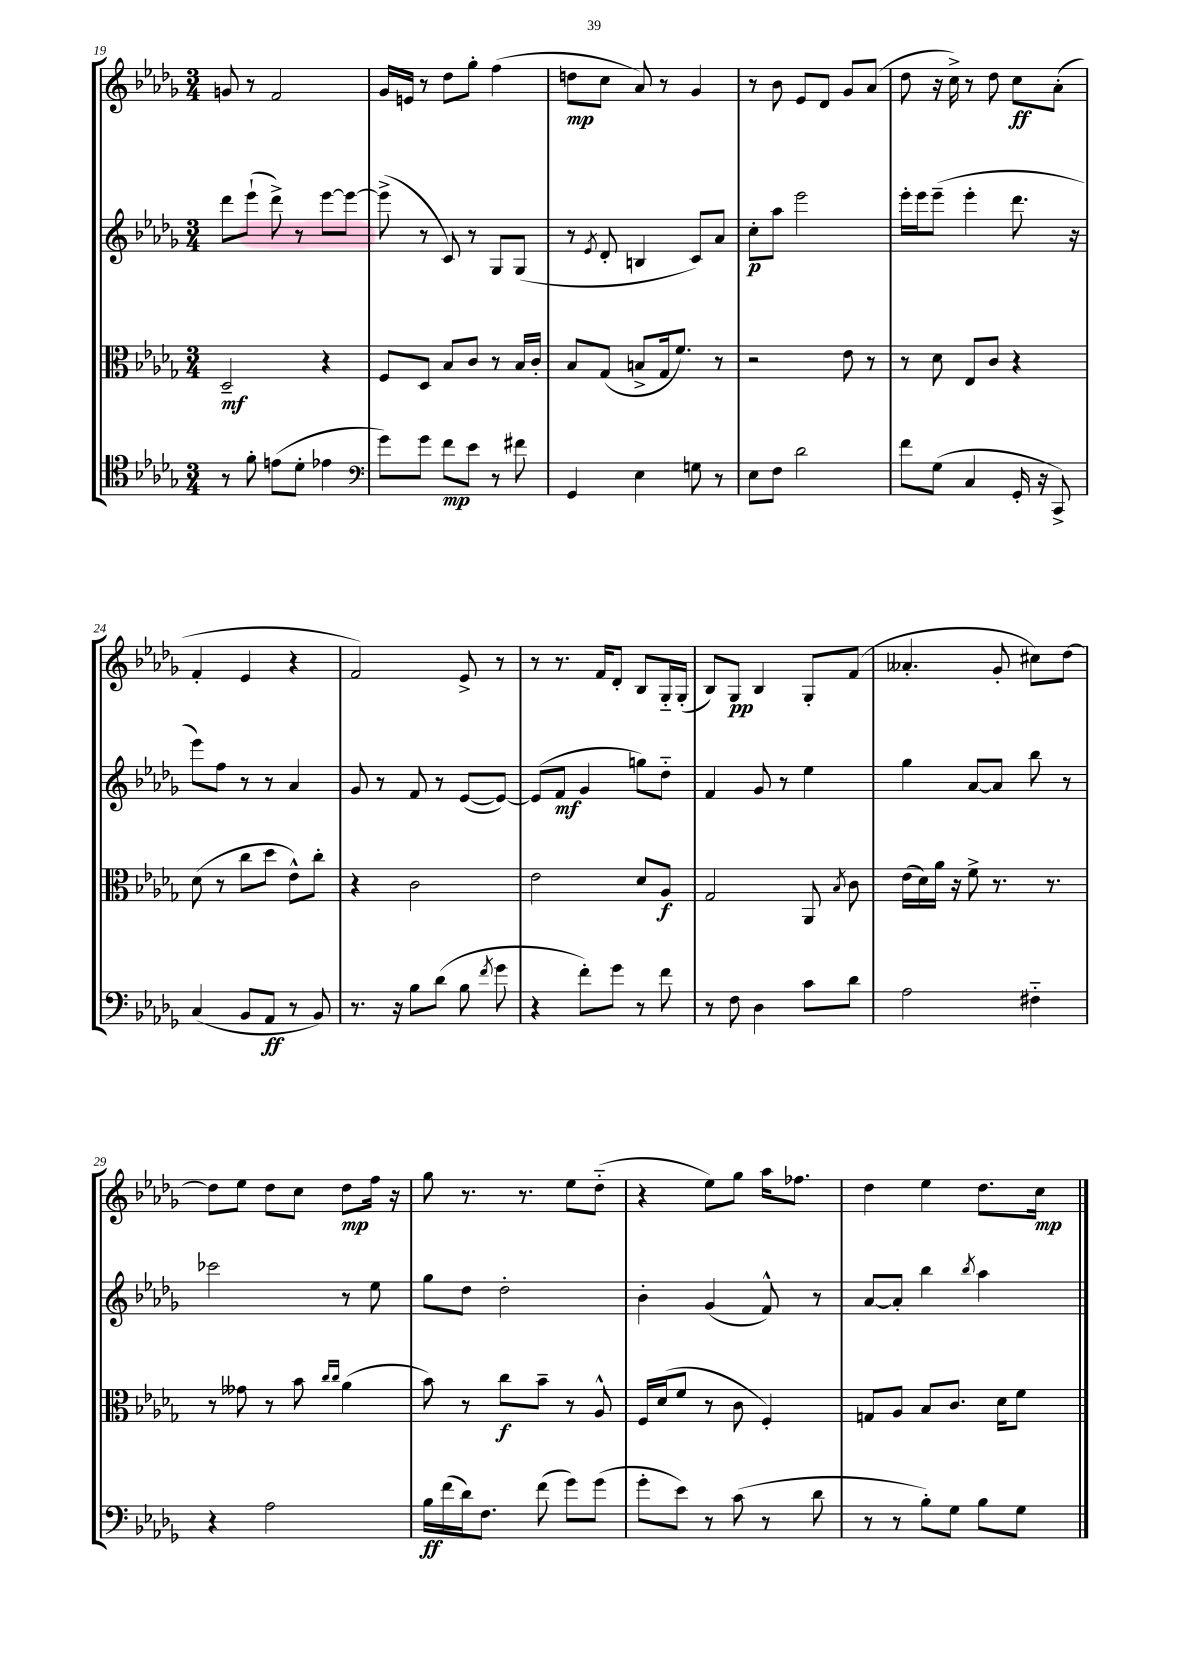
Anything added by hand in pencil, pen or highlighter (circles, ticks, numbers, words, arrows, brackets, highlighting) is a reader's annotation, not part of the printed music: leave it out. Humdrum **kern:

**kern	**kern	**kern	**kern
*staff4	*staff3	*staff2	*staff1
*clefC4	*clefC3	*clefG2	*clefG2
*k[b-e-a-d-g-]	*k[b-e-a-d-g-]	*k[b-e-a-d-g-]	*k[b-e-a-d-g-]
*M3/4	*M3/4	*M3/4	*M3/4
8r	2D-~	8ddd-	8g
8f'	.	(8eee-`	8r
(8e	.	8ddd-^)	2f
8d-'	.	8r	.
4e-	4r	[8eee-	.
.	.	8eee-_	.
=	=	=	=
*clefF4	*	*	*
8g-)	8F	(8eee-^]	16g-
.	.	.	16e
8g-	8D-	8r	8r
8f	8B-	8c)	8dd-
8e-	8c	8r	8gg-'
8r	8r	8G-	(4ff
8f#	16B-	(8G-	.
.	16c'	.	.
=	=	=	=
4GG-	8B-	8r	8dd
.	.	8qe-	.
.	(8G-	8d-'	8cc
4E-	8B^	4B	8a-)
.	16G-	.	8r
.	8.f)	.	.
8G	.	8c)	4g-
8r	8r	8a-	.
=	=	=	=
8E-	2r	8cc'	8r
8F	.	8aa-	8b-
2d-	.	2eee-	8e-
.	.	.	8d-
.	8e-	.	8g-
.	8r	.	(8a-
=	=	=	=
8f	8r	16eee-'	8dd-
.	.	16eee-	.
(8G-	8d-	(8eee-~	16r
.	.	.	16cc^)
4C	8E-	4eee-'	8r
.	8c	.	8dd-
16GG-'	4r	8.ddd-	8cc
16r	.	.	.
8CC^)	.	.	(8a-'
.	.	16r	.
=	=	=	=
(4C	(8d-	8eee-)	4f'
.	8r	8ff	.
8BB-	8cc	8r	4e-
8AA-	8dd-	8r	.
8r	8e-^^)	4a-	4r
8BB-)	8cc'	.	.
=	=	=	=
8.r	4r	8g-	2f)
.	.	8r	.
16r	.	.	.
8B-	2c	8f	.
(8d-	.	8r	.
8B-	.	([8e-	8e-^
8qf	.	.	.
8g-	.	8e-_)	8r
=	=	=	=
4r	2e-	(8e-]	8r
.	.	8f	8.r
8f')	.	4g-	.
.	.	.	16f
8g-	.	.	8d-'
8r	8d-	8gg)	8B-
8f	8A-	8dd-'~	16G-'~
.	.	.	(16G-'
=	=	=	=
8r	2G-	4f	8B-)
8F	.	.	8G-
4D-	.	8g-	4B-
.	.	8r	.
8c	8AA-	4ee-	8G-'
.	8qB-	.	.
8d-	8c	.	(8f
=	=	=	=
2A-	(16e-	4gg-	4.a--'
.	16d-)	.	.
.	16a-	.	.
.	16r	.	.
.	8f^	[8a-	.
.	8.r	8a-]	8g-'
4F#'~	.	8bb-	8cc#)
.	8.r	.	.
.	.	8r	[8dd-
=	=	=	=
4r	8r	2ccc-	8dd-]
.	8g--	.	8ee-
2A-	8r	.	8dd-
.	8b-	.	8cc
.	16qqcc	.	.
.	16qqcc	.	.
.	(4a-	8r	8dd-
.	.	8ee-	16ff
.	.	.	16r
=	=	=	=
16B-	8b-)	8gg-	8gg-
(16f	.	.	.
16d-)	8r	8dd-	8.r
8.F	.	.	.
.	8cc	2dd-'	.
.	.	.	8.r
(8f	8b-~	.	.
8g-)	8r	.	8ee-
(8g-	8A-^^	.	(8dd-'~
=	=	=	=
8g-'	16F	4b-'	4r
.	(16d-	.	.
8e-)	8f	.	.
8r	8r	(4g-	8ee-)
(8c	8c	.	8gg-
8r	4F')	8f^^)	16aa-
.	.	.	8.ff-
8d-	.	8r	.
=	=	=	=
8r	8G	[8a-	4dd-
8r	8A-	8a-']	.
8B-')	8B-	4bb-	4ee-
8G-	8.c	.	.
.	.	8qbb-	.
8B-	.	4aa-	8.dd-
.	16d-	.	.
8G-	8f	.	.
.	.	.	16cc
==	==	==	==
*-	*-	*-	*-
